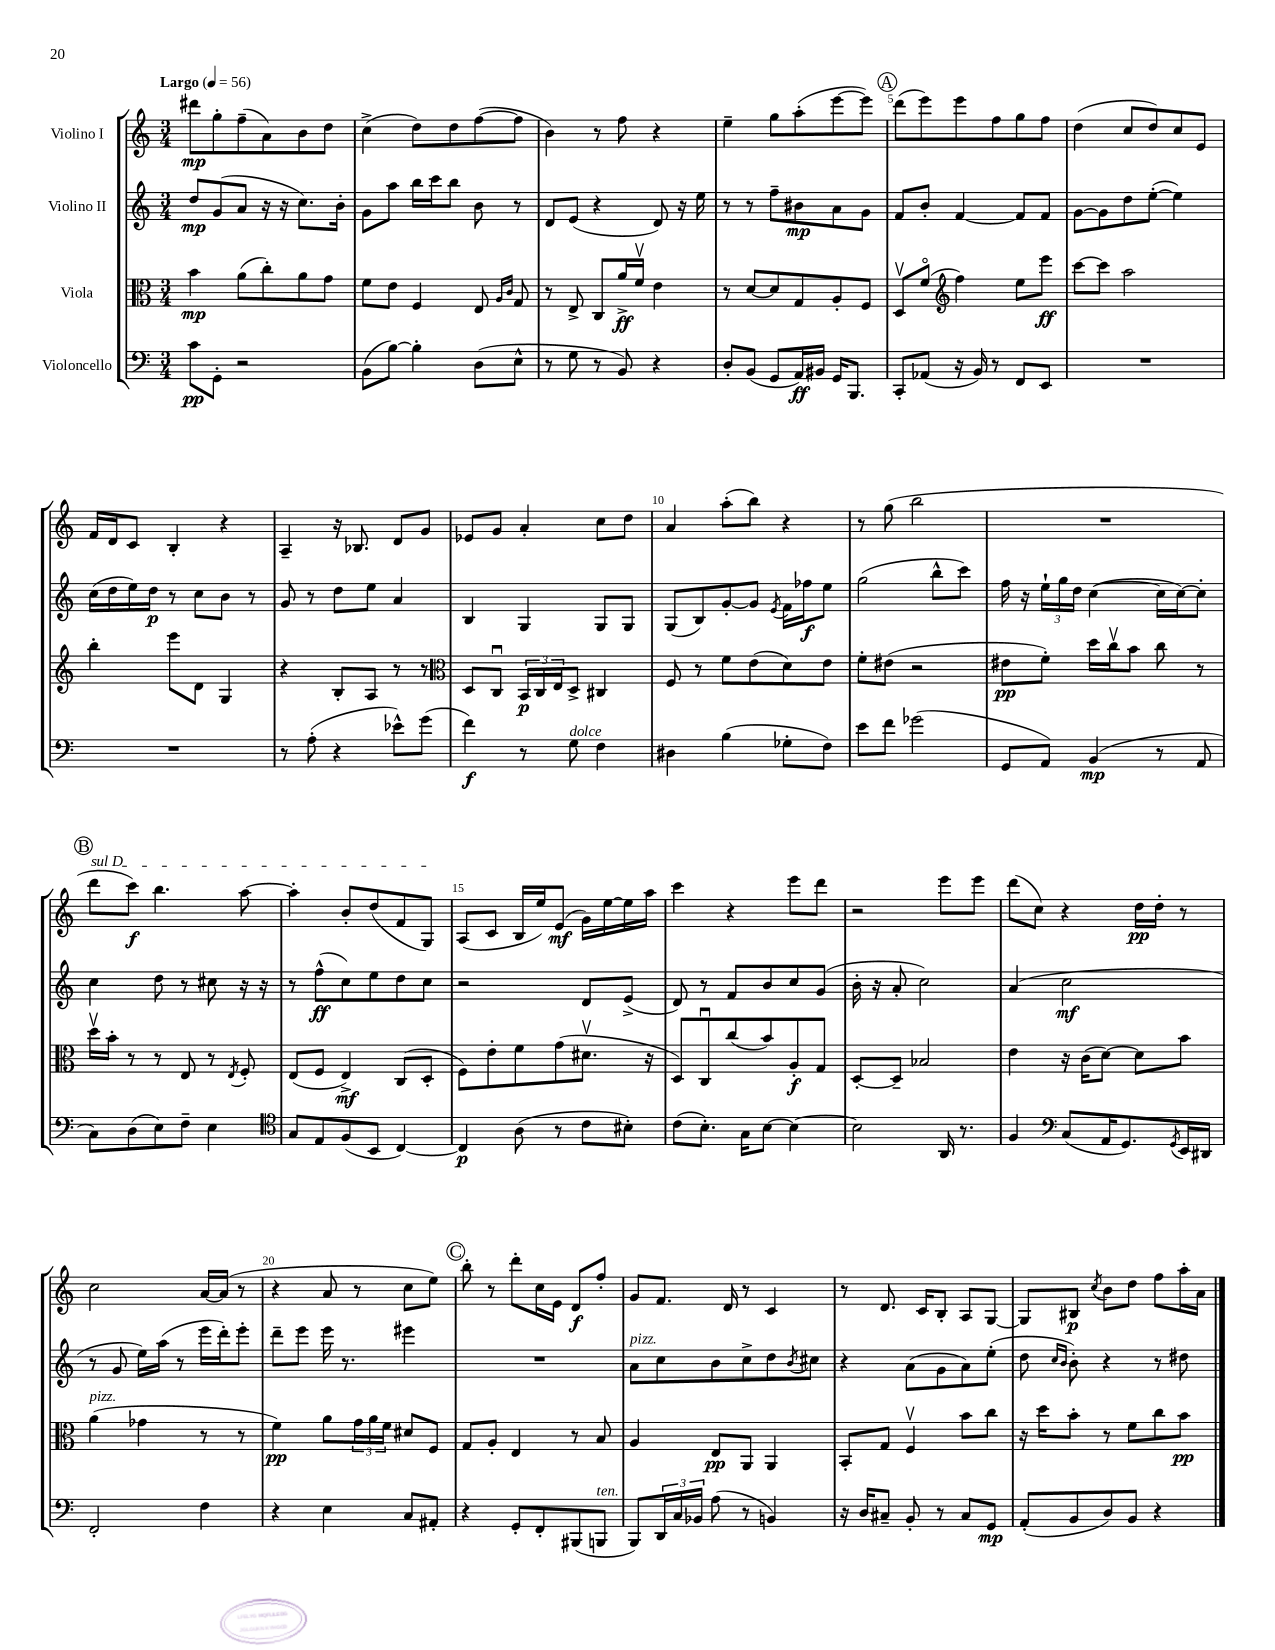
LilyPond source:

<<
\new StaffGroup <<
\new Staff = "s0" \with { instrumentName = "Violino I" } {
    \clef treble \key c \major \numericTimeSignature \time 3/4 \tempo "Largo" 4 = 56
    dis'''8\mp g''8-. f''8--( a'8) b'8 d''8 |
    c''4->( d''8) d''8 f''8~( f''8 |
    b'4) r8 f''8 r4 |
    e''4-- g''8 a''8-.( e'''8~ e'''8) |
    \mark \markup { \circle "A" } d'''8( e'''8) e'''8 f''8 g''8 f''8 |
    d''4( c''8 d''8) c''8 e'8 |
    f'16 d'16 c'8 b4-. r4 |
    a4-- r16 bes8. d'8 g'8 |
    ees'8 g'8 a'4-. c''8 d''8 |
    a'4 a''8-.( b''8) r4 |
    r8 g''8( b''2 |
    R2. |
    \mark \markup { \circle "B" } \once \override TextSpanner.bound-details.left.text = \markup { \italic "sul D" } d'''8\startTextSpan c'''8\f) b''4. a''8~ |
    a''4-. b'8-. d''8( f'8 g8\stopTextSpan) |
    a8( c'8 b16 e''16) e'8\mf( g'16) e''16~ e''16 a''16 |
    c'''4 r4 e'''8 d'''8 |
    r2 e'''8 e'''8 |
    d'''8( c''8) r4 d''16\pp d''16-. r8 |
    c''2 a'16~ a'16( r8 |
    r4 a'8 r8 c''8 e''8) |
    \mark \markup { \circle "C" } b''8-. r8 d'''8-. c''16 e'16 d'8\f f''8-. |
    g'8 f'8. d'16 r8 c'4 |
    r8 d'8. c'16 b8-. a8 g8~ |
    g8 bis8\p \acciaccatura { c''8 } b'8 d''8 f''8 a''16-. a'16 \bar "|." |
}
\new Staff = "s1" \with { instrumentName = "Violino II" } {
    \clef treble \key c \major \numericTimeSignature \time 3/4
    d''8\mp g'8( a'8 r16 r16 c''8.) b'16-. |
    g'8 a''8 b''16 c'''16 b''8 b'8 r8 |
    d'8 e'8( r4 d'8) r16 e''16 |
    r8 r8 f''8-- bis'8\mp a'8 g'8 |
    \mark \markup { \circle "A" } f'8 b'8-. f'4~ f'8 f'8 |
    g'8~ g'8 d''8 e''8~-.( e''4) |
    c''16( d''16 e''16) d''16\p r8 c''8 b'8 r8 |
    g'8 r8 d''8 e''8 a'4 |
    b4 g4 g8 g8 |
    g8( b8) g'8~-. g'8 \acciaccatura { e'8 } f'16 fes''16\f e''8 |
    g''2( b''8-^ c'''8) |
    f''16 r16 \tuplet 3/2 { e''16-! g''16 d''16 } c''4~( c''16 c''16~) c''8-. |
    \mark \markup { \circle "B" } c''4 d''8 r8 cis''8 r16 r16 |
    r8 f''8-^\ff( c''8) e''8 d''8 c''8 |
    r2 d'8 e'8->( |
    d'8) r8 f'8 b'8 c''8 g'8( |
    b'16-. r16 a'8-. c''2) |
    a'4( c''2\mf |
    r8 g'8 e''16) a''16( r8 e'''16 d'''16-.) e'''8-. |
    d'''8-- e'''8 e'''16 r8. eis'''4 |
    \mark \markup { \circle "C" } R2. |
    a'8^\markup { \italic "pizz." } c''8 b'8 c''8-> d''8 \acciaccatura { b'8 } cis''8 |
    r4 a'8( g'8 a'8) e''8-.( |
    d''8 \grace { c''16 b'16 } b'8-.) r4 r8 dis''8 \bar "|." |
}
\new Staff = "s2" \with { instrumentName = "Viola" } {
    \clef alto \key c \major \numericTimeSignature \time 3/4
    b'4\mp a'8( c''8-.) a'8 g'8 |
    f'8 e'8 f4 e8 \grace { a16 c'16 } g8 |
    r8 e8-> c8 a'16->\ff f'16\upbow e'4 |
    r8 d'8~ d'8 g8 a8-. f8 |
    \mark \markup { \circle "A" } d8\upbow f'8\flageolet( \clef treble f''4) e''8 e'''8\ff |
    c'''8~ c'''8 a''2 |
    b''4-. e'''8 d'8 g4 |
    r4 b8-. a8 r8 r8 |
    \clef alto d8 c8\downbow \tuplet 3/2 { b,16\p c16 e16 } d8-> cis4 |
    f8 r8 f'8 e'8( d'8) e'8 |
    f'8-. eis'8( r2 |
    eis'8\pp f'8-.) d''16 c''16\upbow b'8 c''8 r8 |
    \mark \markup { \circle "B" } d''16\upbow b'16-. r8 r8 e8 r8 \acciaccatura { e8 } f8-. |
    e8( f8 e4->\mf) c8( d8-. |
    f8) e'8-. f'8 g'8( dis'8.\upbow r16 |
    d8) c8\downbow c''8( b'8) a8-.\f g8 |
    d8~-. d8-- bes2 |
    e'4 r16 c'16( d'8~) d'8 b'8 |
    a'4^\markup { \italic "pizz." }( ges'4 r8 r8 |
    f'4\pp) a'8 \tuplet 3/2 { g'16 a'16 f'16 } dis'8 f8 |
    \mark \markup { \circle "C" } g8 a8-. e4 r8 b8 |
    a4 e8\pp a,8 a,4 |
    b,8-. g8 f4\upbow b'8 c''8 |
    r16 d''16 b'8-. r8 f'8 c''8 b'8\pp \bar "|." |
}
\new Staff = "s3" \with { instrumentName = "Violoncello" } {
    \clef bass \key c \major \numericTimeSignature \time 3/4
    c'8\pp g,8-. r2 |
    b,8( b8~) b4-. d8( e8-^ |
    r8 g8 r8 b,8) r4 |
    d8-. b,8( g,8 a,16\ff) bis,16 g,16 b,,8. |
    \mark \markup { \circle "A" } c,8-. aes,8( r16 b,16) r8 f,8 e,8 |
    R2. |
    R2. |
    r8 a8-.( r4 ees'8-^) g'8( |
    f'4\f) r8 g8^\markup { \italic "dolce" } f4 |
    dis4 b4( ges8-. f8) |
    e'8 f'8 ges'2( |
    g,8 a,8) b,4\mp( r8 a,8 |
    \mark \markup { \circle "B" } c8) d8( e8) f8-- e4 |
    \clef tenor g8 e8 f8( b,8 c4~) |
    c4\p a8( r8 c'8 bis8-.) |
    c'8( b8.-.) g16 b8~ b4~ |
    b2 a,16 r8. |
    f4 \clef bass c8( a,16 g,8.) \acciaccatura { g,8 } e,16 dis,16 |
    f,2-. f4 |
    r4 e4 c8 ais,8-. |
    \mark \markup { \circle "C" } r4 g,8-. f,8-. bis,,8( b,,8^\markup { \italic "ten." } |
    b,,8) \tuplet 3/2 { d,16 c16 bes,16 } a8( r8 b,4) |
    r16 d16 cis8-- b,8-. r8 cis8 g,8\mp |
    a,8-.( b,8 d8) b,8 r4 \bar "|." |
}
>>
>>
\layout { \context { \Score \override BarNumber.break-visibility = ##(#f #t #t) barNumberVisibility = #(every-nth-bar-number-visible 5) } }
